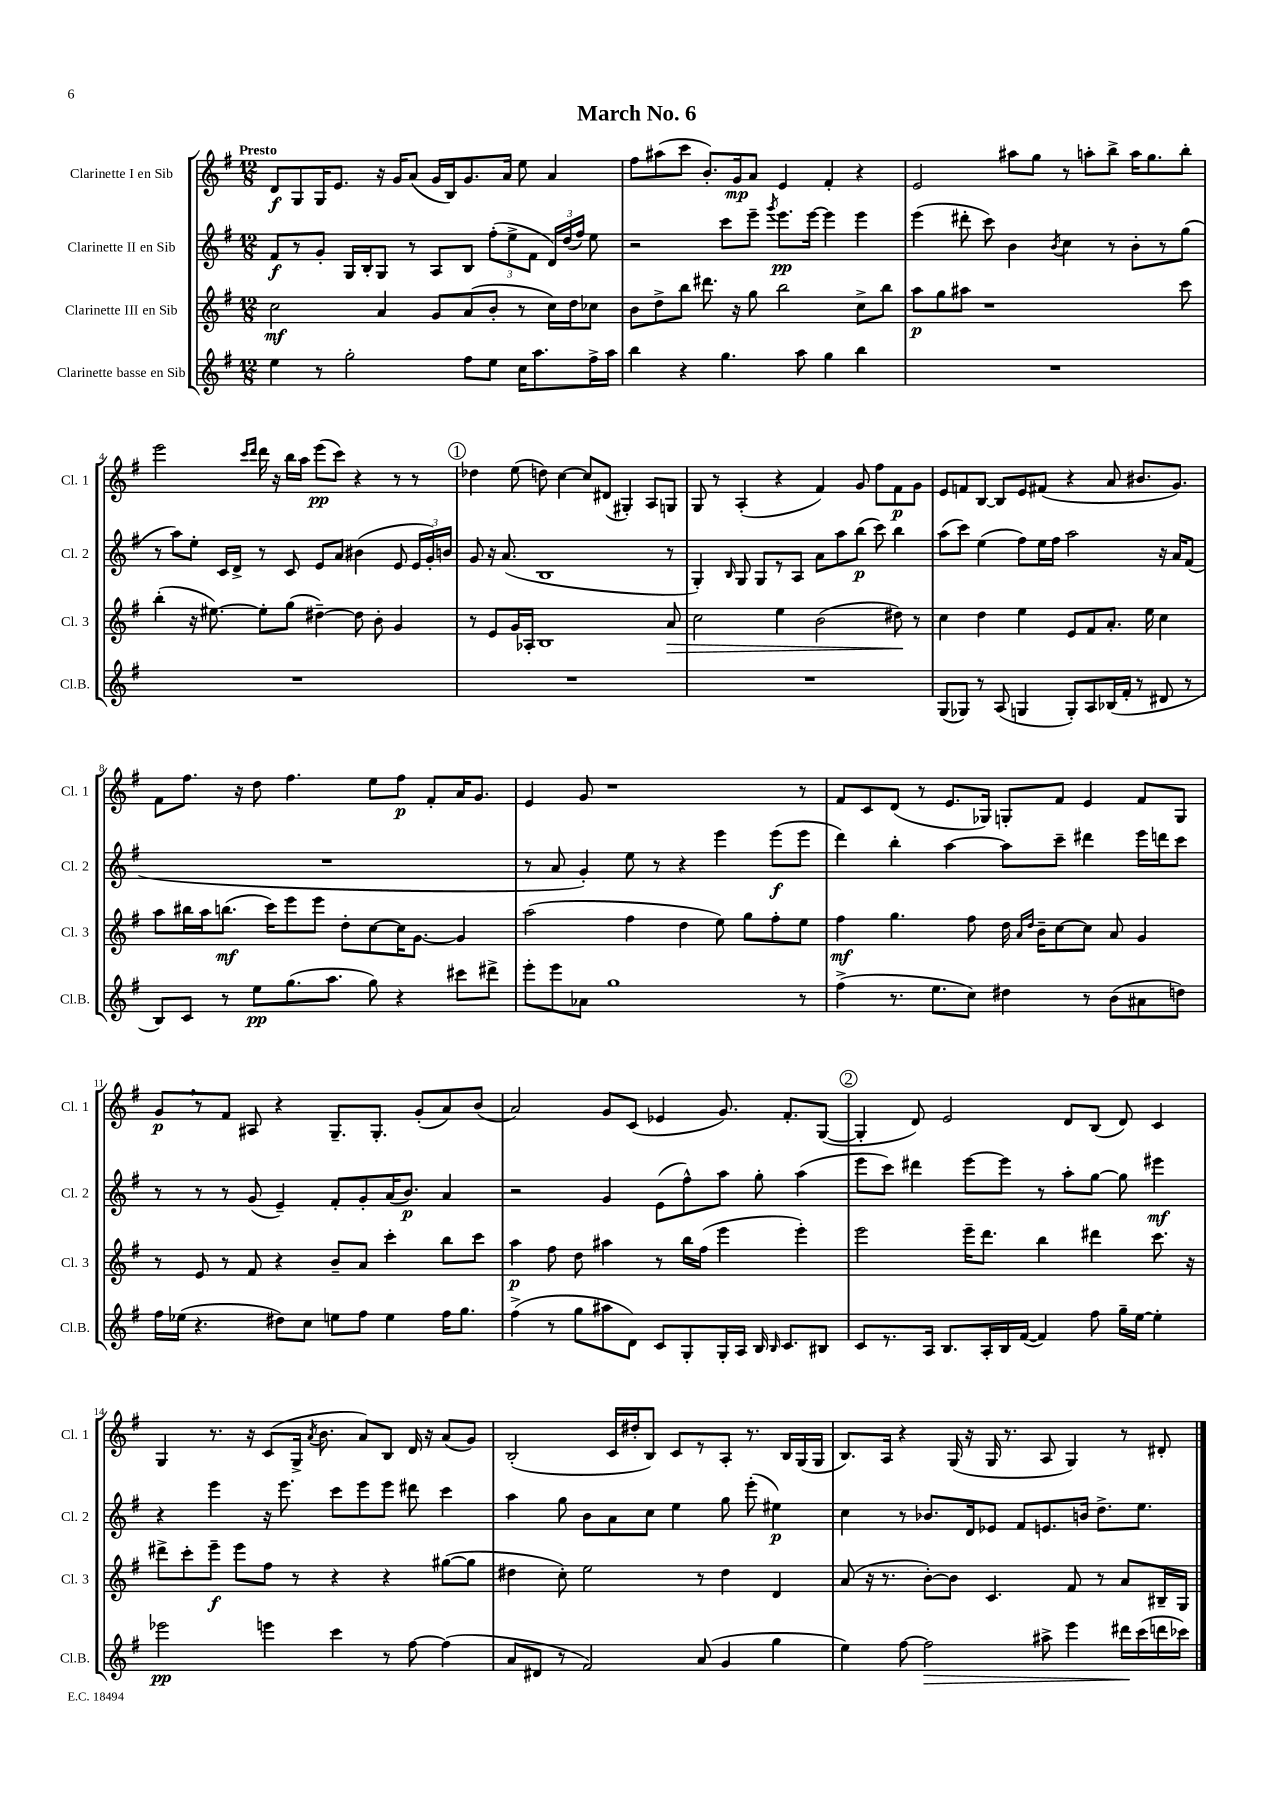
\header { title = "March No. 6" }
<<
\new StaffGroup <<
\new Staff = "s0" \with { instrumentName = "Clarinette I en Sib" shortInstrumentName = "Cl. 1" } {
    \clef treble \key g \major \numericTimeSignature \time 12/8 \tempo "Presto"
    \autoBeamOff d'8[\f g8 g16 e'8.] r16 g'16[ a'8]( g'16[ b16) g'8. a'16] e''8 a'4 |
    fis''8[ ais''8( c'''8] b'8.[-.) g'16\mp a'8] e'4 fis'4-. r4 |
    e'2 ais''8[ g''8] r8 a''8[-. b''8]-> a''16[ g''8. b''8]-. |
    e'''2 \grace { c'''16[ d'''16] } d'''16 r16 b''16[ a''16] e'''8[\pp( c'''8]) r4 r8 r8 |
    \mark \markup { \circle "1" } des''4 e''8( d''8) c''4~ c''8[ dis'8]( gis4-.) a8[ g8] |
    g8 r8 a4-.( r4 fis'4) g'8 fis''8[ fis'8\p g'8] |
    e'8[ f'8 b8]~ b8[ e'8 fis'8]( r4 a'8 bis'8.[ g'8.]) |
    fis'8[ fis''8.] r16 d''8 fis''4. e''8[ fis''8]\p fis'8[-. a'16 g'8.] |
    e'4 g'8 r1 r8 |
    fis'8[ c'8 d'8]( r8 e'8.[ ges16]) g8[-. fis'8] e'4 fis'8[ g8] |
    g'8[\p \breathe r8 fis'8] ais8 r4 g8.[-- g8.]-. g'8[-.( a'8) b'8]( |
    a'2) g'8[ c'8]( ees'4 g'8.) fis'8.[-. g8]~( |
    \mark \markup { \circle "2" } g4-. d'8) e'2 d'8[ b8]( d'8) c'4 |
    g4 r8. r16 c'8[( g16]-> \acciaccatura { a'8 } b'8. a'8[) b8] d'16 r16 a'8[( g'8]) |
    b2-.( c'16[ dis''16-. b8]) c'8[ r8 a8]-. r8. b16[ g16( g16] |
    b8.[) a16] r4 g16( r16 g16 r8. a8 g4) r8 dis'8-. \bar "|." |
}
\new Staff = "s1" \with { instrumentName = "Clarinette II en Sib" shortInstrumentName = "Cl. 2" } {
    \clef treble \key g \major \numericTimeSignature \time 12/8
    \autoBeamOff fis'8[\f r8 g'8]-. g16[ b16-. g8] r8 a8[ b8] \tuplet 3/2 { fis''8[-.( e''8-> fis'8] } \tuplet 3/2 { d'16[) d''16( fis''16]) } e''8 |
    r2 c'''8[ e'''8]-- \acciaccatura { g'''8 } e'''8.[\pp e'''16]~ e'''4 e'''4 |
    e'''4( dis'''8-. c'''8) b'4 \acciaccatura { b'8 } c''4 r8 b'8[-. r8 g''8]( |
    r8 a''8[) e''8]-. c'16[ d'16]-> r8 c'8 e'8[ a'8] bis'4( e'8 \tuplet 3/2 { e'16[ g'16-.) b'16] } |
    \mark \markup { \circle "1" } g'8 r16 a'8.( b1 r8 |
    g4-.) \grace { b16 } g8 g8[ r8 a8] a'8[ a''8 b''8]\p( c'''8) b''4 |
    a''8[( c'''8]) e''4( fis''8[) e''16 fis''16] a''2 r16 a'16[ fis'8]( |
    R1. |
    r8 a'8 g'4-.) e''8 r8 r4 e'''4 e'''8[\f( e'''8] |
    d'''4) b''4-. a''4~ a''8[ c'''8]-- dis'''4 e'''16[ d'''16 c'''8] |
    r8 r8 r8 g'8( e'4--) fis'8[-. g'8-. a'16( b'8.]\p) a'4 |
    r2 g'4 e'8[( fis''8-^) a''8] g''8-. a''4( |
    \mark \markup { \circle "2" } e'''8[ c'''8]) dis'''4 e'''8[~ e'''8] r8 a''8[-. g''8]~ g''8 eis'''4\mf |
    r4 e'''4 r16 e'''8. c'''8[ e'''8 e'''8] dis'''8 c'''4 |
    a''4 g''8 b'8[ a'8 c''8] e''4 g''8 e'''8-.( eis''4\p) |
    c''4 r8 bes'8.[ d'16 ees'8] fis'8[ e'8. b'16] d''8.[-> e''8.] \bar "|." |
}
\new Staff = "s2" \with { instrumentName = "Clarinette III en Sib" shortInstrumentName = "Cl. 3" } {
    \clef treble \key g \major \numericTimeSignature \time 12/8
    \autoBeamOff c''2\mf a'4 g'8[ a'8( b'8]-. r8 c''16[) d''16 ces''8] |
    b'8[ d''8-> b''8] dis'''8. r16 g''8 b''2 c''8[-> b''8] |
    a''8[\p g''8 ais''8] r1 c'''8 |
    b''4-.( r16 eis''8.~) eis''8[-. g''8]( dis''4~--) dis''8 b'8-. g'4 |
    \mark \markup { \circle "1" } r8 e'8[ g'16 aes16]-. b1 a'8\> |
    c''2 e''4 b'2( dis''8\!) r8 |
    c''4 d''4 e''4 e'8[ fis'8 a'8.]-. e''16 c''4 |
    a''8[ bis''16 a''16 b''8.]\mf( c'''16[) e'''8 e'''8] d''8[-. c''8~ c''16 g'8.]~ g'4 |
    a''2( fis''4 d''4 e''8) g''8[ fis''8-. e''8] |
    fis''4\mf g''4. fis''8 d''16 \grace { a'16[ d''16] } b'16[-- c''8~ c''8] a'8 g'4 |
    r8 e'8 r8 fis'8 r4 b'8[-- a'8] c'''4-. b''8[ c'''8] |
    a''4\p fis''8 d''8 ais''4 r8 b''16[ fis''16]( e'''4 e'''4-.) |
    \mark \markup { \circle "2" } e'''2 e'''16[-- d'''8.] b''4 dis'''4 c'''8. r16 |
    dis'''8[-> c'''8-. e'''8]--\f e'''8[ fis''8] r8 r4 r4 gis''8[~( gis''8] |
    dis''4 c''8-.) e''2 r8 dis''4 d'4 |
    a'8( r16 r8. b'8[~-.) b'8] c'4. fis'8 r8 a'8[ bis16-- g16] \bar "|." |
}
\new Staff = "s3" \with { instrumentName = "Clarinette basse en Sib" shortInstrumentName = "Cl.B." } {
    \clef treble \key g \major \numericTimeSignature \time 12/8
    \autoBeamOff e''4 r8 g''2-. fis''8[ e''8] c''16[ a''8. fis''16-> a''16] |
    b''4 r4 g''4. a''8 g''4 b''4 |
    R1. |
    R1. |
    \mark \markup { \circle "1" } R1. |
    R1. |
    g8[( ges8]) r8 a8( g4 g8[-.) a8 bes16( fis'16]-. r8 dis'8 r8 |
    b8[) c'8] r8 e''8[\pp g''8.( a''8.] g''8) r4 cis'''8[ dis'''8]-> |
    e'''8[-. e'''8 aes'8] g''1 r8 |
    fis''4->( r8. e''8.[ c''8]) dis''4 r8 b'8[( ais'8 d''8]) |
    fis''16[ ees''16]( r4. dis''8[) c''8] e''8[ fis''8] e''4 fis''16[ g''8.] |
    fis''4->( r8 g''8[ ais''8 d'8]) c'8[ g8-. g16-. a16] b16 \grace { b16 } c'8.[ bis8] |
    \mark \markup { \circle "2" } c'8[ r8. a16] b8.[ a16-. b16 fis'16]~( fis'4) fis''8 g''16[-- e''16]~ e''4-. |
    ees'''2\pp e'''4 c'''4 r8 fis''8~ fis''4( |
    a'8[ dis'8] r8 fis'2) a'8( g'4 g''4 |
    e''4) fis''8~ fis''2\> ais''8-> e'''4 dis'''16[\! c'''16( d'''16 ces'''16]) \bar "|." |
}
>>
>>
